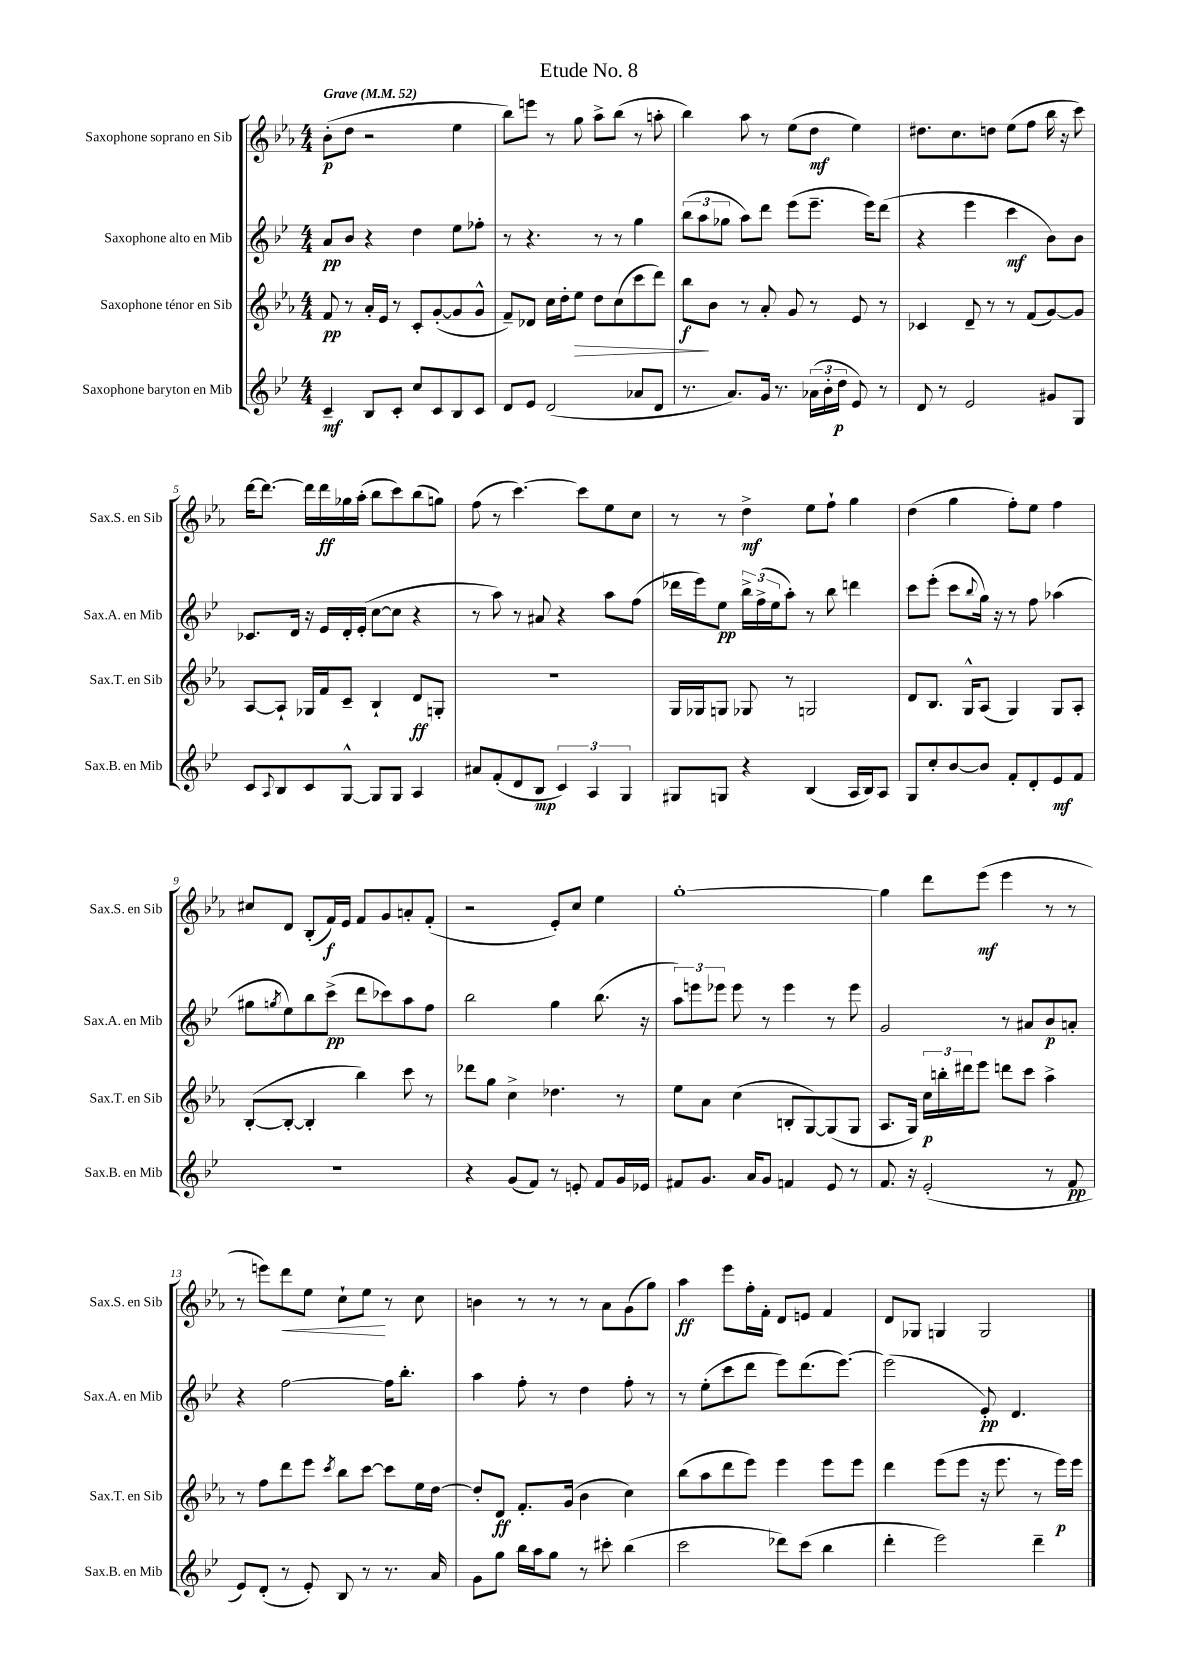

**kern	**dynam	**kern	**dynam	**kern	**dynam	**kern	**dynam
*part4	*part4	*part3	*part3	*part2	*part2	*part1	*part1
*staff4	*staff4	*staff3	*staff3	*staff2	*staff2	*staff1	*staff1
*I"Saxophone baryton en Mib	*	*I"Saxophone ténor en Sib	*	*I"Saxophone alto en Mib	*	*I"Saxophone soprano en Sib	*
*I'Sax.B. en Mib	*	*I'Sax.T. en Sib	*	*I'Sax.A. en Mib	*	*I'Sax.S. en Sib	*
*clefG2	*	*clefG2	*	*clefG2	*	*clefG2	*
*k[b-e-]	*	*k[b-e-a-]	*	*k[b-e-]	*	*k[b-e-a-]	*
*M4/4	*	*M4/4	*	*M4/4	*	*M4/4	*
*MM52	*	*MM52	*	*MM52	*	*MM52	*
=1	=1	=1	=1	=1	=1	=1	=1
!	!	!	!	!	!	!LO:TX:a:B:t=Grave	!
4c~/	mf	8f/	pp	8a/L	pp	(8b-'\L	p
.	.	8r	.	8b-/J	.	8dd\J	.
8B-/L	.	16a-'/LL	.	4r	.	2r	.
.	.	16e-/JJ	.	.	.	.	.
8c'/J	.	8r	.	.	.	.	.
8cc/L	.	8c'/L	.	4dd\	.	.	.
8c/	.	([8g'/	.	.	.	.	.
8B-/	.	8g/]	.	8ee-\L	.	4ee-\	.
8c/J	.	8g^^/J	.	8ff-X'\J	.	.	.
=2	=2	=2	=2	=2	=2	=2	=2
8d/L	.	8f~/L)	.	8r	.	8bb-\L)	.
8e-/J	.	8d-X/J	.	4.r	.	8eeen\J	.
(2d/	.	16cc\LL	.	.	.	8r	.
.	.	16dd'\J	.	.	.	.	.
!	!	!	!LO:HP:b	!	!	!	!
.	.	8ee-\J	>	.	.	8gg\	.
.	.	8dd\L	.	8r	.	8aa-^\L	.
.	.	(8cc\	.	8r	.	(8bb-\J	.
8a-X/L	.	8ccc\	.	4gg\	.	8r	.
8d/J	.	8ddd\J)	.	.	.	8aan'\	.
=3	=3	=3	=3	=3	=3	=3	=3
8.r	.	8bb-\L	f	(12bb-\L	.	4bb-\)	.
.	.	.	.	12aa\	.	.	.
.	.	8b-\J	]	.	.	.	.
.	.	.	.	12gg-X\J	.	.	.
8.a/L)	.	.	.	.	.	.	.
.	.	8r	.	8aa\L)	.	8aa-\	.
16g/Jk	.	8a-'/	.	8ddd\J	.	8r	.
8.r	.	.	.	.	.	.	.
.	.	8g/	.	(8eee-\L	.	(8ee-\L	.
(24a-X\LL	.	8r	.	8.eee-~\J	.	8dd\J	mf
24b-'\	.	.	.	.	.	.	.
24dd\JJ	p	.	.	.	.	.	.
8e-/)	.	8e-/	.	.	.	4ee-\)	.
.	.	.	.	16eee-\KL)	.	.	.
8r	.	8r	.	(8ddd\J	.	.	.
=4	=4	=4	=4	=4	=4	=4	=4
8d/	.	4c-X/	.	4r	.	8.dd#X\L	.
8r	.	.	.	.	.	.	.
.	.	.	.	.	.	8.cc\	.
2e-/	.	8d~/	.	4eee-\	.	.	.
.	.	8r	.	.	.	8ddn\J	.
.	.	8r	.	4ccc\	mf	(8ee-\L	.
.	.	(8f/L	.	.	.	8ff\J	.
8g#X/L	.	[8g/)	.	8b-\L)	.	16bb-\	.
.	.	.	.	.	.	16r	.
8G/J	.	8g/J]	.	8b-\J	.	8ccc\)	.
!!LO:LB:g=z
=5	=5	=5	=5	=5	=5	=5	=5
8c/L	.	[8A-/L	.	8.c-X/L	.	[16ddd\KL	.
.	.	.	.	.	.	8.ddd\J_	.
8qqA/	.	.	.	.	.	.	.
8B-/	.	8A-`/J]	.	.	.	.	.
.	.	.	.	16d/Jk	.	.	.
8c/	.	16G-X/LL	.	16r	.	16ddd\LL]	.
.	.	16f/J	.	16e-/LL	.	16ddd\	ff
[8G^^/J	.	8c~/J	.	16d'/	.	16gg-X\	.
.	.	.	.	(16e-'/JJ	.	(16aa-'\JJ	.
8G/L]	.	4B-`/	.	[8cc\L	.	8bb-\L	.
8G/J	.	.	.	8cc\J]	.	8ccc\)	.
4A/	.	8d/L	ff	4r	.	(8bb-\	.
.	.	8Gn'/J	.	.	.	8ggn\J)	.
=6	=6	=6	=6	=6	=6	=6	=6
8a#X/L	.	1r	.	8r	.	(8ff\	.
(8f'/	.	.	.	8aa\)	.	8r	.
8d/	.	.	.	8r	.	[4.ccc\)	.
8B-/J	mp	.	.	8a#X/	.	.	.
6c/)	.	.	.	4r	.	.	.
.	.	.	.	.	.	8ccc\L]	.
6A/	.	.	.	.	.	.	.
.	.	.	.	8aa\L	.	8ee-\	.
6G/	.	.	.	.	.	.	.
.	.	.	.	(8ff\J	.	8cc\J	.
=7	=7	=7	=7	=7	=7	=7	=7
8G#X/L	.	16G/LL	.	16ddd-X\LL	.	8r	.
.	.	16G-X/J	.	16eee-\J)	.	.	.
8Gn/J	.	8Gn/J	.	8ee-\J	pp	8r	.
4r	.	8G-X/	.	24bb-^\LL	.	4dd^\	mf
.	.	.	.	(24ff^\	.	.	.
.	.	.	.	24ee-\J	.	.	.
.	.	8r	.	8aa'\J)	.	.	.
(4B-/	.	2Gn/	.	8r	.	8ee-\L	.
.	.	.	.	8bb-\	.	8ff`\J	.
16A/LL	.	.	.	4dddn\	.	4gg\	.
16B-/J)	.	.	.	.	.	.	.
8A/J	.	.	.	.	.	.	.
=8	=8	=8	=8	=8	=8	=8	=8
8G/L	.	8d/L	.	8ccc\L	.	(4dd\	.
8cc'/	.	8.B-/J	.	(8eee-'\J	.	.	.
[8b-/	.	.	.	8ccc\L	.	4gg\	.
.	.	16G^^/KL	.	.	.	.	.
.	.	.	.	8qqbb-/	.	.	.
8b-/J]	.	(8A-/J	.	16gg\Jk)	.	.	.
.	.	.	.	16r	.	.	.
8f'/L	.	4G/)	.	8r	.	8ff'\L)	.
8d'/	.	.	.	8ff\	.	8ee-\J	.
8e-/	mf	8G/L	.	(4aa-X\	.	4ff\	.
8f/J	.	8A-'/J	.	.	.	.	.
!!LO:LB:g=z
=9	=9	=9	=9	=9	=9	=9	=9
1r	.	([8B-'/L	.	8gg#X\L	.	8cc#X/L	.
.	.	.	.	8qggn/	.	.	.
.	.	8B-'/J_	.	8ee-\)	.	8d/J	.
.	.	4B-'/]	.	8bb-\	.	(8B-'/L	.
.	.	.	.	(8ccc^\J	pp	16f/L)	f
.	.	.	.	.	.	16e-/JJ	.
.	.	4bb-\)	.	8ddd\L	.	8f/L	.
.	.	.	.	8ccc-X\)	.	8g/	.
.	.	8ccc\	.	8aa\	.	8an'/	.
.	.	8r	.	8ff\J	.	(8f'/J	.
=10	=10	=10	=10	=10	=10	=10	=10
4r	.	8ddd-X\L	.	2bb-\	.	2r	.
.	.	8gg\J	.	.	.	.	.
(8g/L	.	4cc^\	.	.	.	.	.
8f/J)	.	.	.	.	.	.	.
8r	.	4.dd-X\	.	4gg\	.	8e-'/L)	.
8en'/	.	.	.	.	.	8cc/J	.
8f/L	.	.	.	(8.bb-\	.	4ee-\	.
16g/L	.	8r	.	.	.	.	.
16e-X/JJ	.	.	.	16r	.	.	.
=11	=11	=11	=11	=11	=11	=11	=11
8f#X/L	.	8ee-\L	.	12aa\L)	.	[1gg'	.
.	.	.	.	12eeen\	.	.	.
8.g/J	.	8a-\J	.	.	.	.	.
.	.	.	.	12eee-X\J	.	.	.
.	.	(4cc\	.	8eee-\	.	.	.
16a/KL	.	.	.	.	.	.	.
8g/J	.	.	.	8r	.	.	.
4fn/	.	8Bn'/L	.	4eee-\	.	.	.
.	.	[8G/)	.	.	.	.	.
8e-/	.	(8G/]	.	8r	.	.	.
8r	.	8G/J	.	8eee-\	.	.	.
=12	=12	=12	=12	=12	=12	=12	=12
8.f/	.	8.A-/L	.	2g/	.	4gg\]	.
16r	.	16G/Jk)	.	.	.	.	.
(2e-'/	.	24cc\LL	p	.	.	8ddd\L	.
.	.	24bbn'\	.	.	.	.	.
.	.	24ddd#X\J	.	.	.	.	.
.	.	8eee-\J	.	.	.	(8eee-\J	mf
.	.	8dddn\L	.	8r	.	4eee-\	.
.	.	8ccc\J	.	8a#X/L	.	.	.
8r	.	4aa-^\	.	8b-/	p	8r	.
8f/	pp	.	.	8an'/J	.	8r	.
!!LO:LB:g=z
=13	=13	=13	=13	=13	=13	=13	=13
8e-/L)	.	8r	.	4r	.	8r	.
(8d'/J	.	8ff\L	.	.	.	8eeen\L)	.
!	!	!	!	!	!	!	!LO:HP:b
8r	.	8ddd\	.	[2ff\	.	8ddd\	<
8e-'/)	.	8eee-\J	.	.	.	8ee-\J	.
.	.	8qccc/	.	.	.	.	.
8B-/	.	8bb-\L	.	.	.	8cc`\L	.
8r	.	[8ccc\J	.	.	.	8ee-\J	.
8.r	.	8ccc\L]	.	16ff\KL]	.	8r	[
.	.	.	.	8.bb-'\J	.	.	.
.	.	16ee-\L	.	.	.	8cc\	.
16a/	.	[16dd\JJ	.	.	.	.	.
=14	=14	=14	=14	=14	=14	=14	=14
8g\L	.	8dd'/L]	.	4aa\	.	4bn\	.
8gg\J	.	8d/J	ff	.	.	.	.
16bb-\LL	.	8.f'/L	.	8ff'\	.	8r	.
16aa\J	.	.	.	.	.	.	.
8gg\J	.	.	.	8r	.	8r	.
.	.	(16g/Jk	.	.	.	.	.
8r	.	4b-\	.	4dd\	.	8r	.
8ccc#X'\	.	.	.	.	.	8a-\L	.
(4bb-\	.	4cc\)	.	8ff'\	.	(8g\	.
.	.	.	.	8r	.	8gg\J)	.
=15	=15	=15	=15	=15	=15	=15	=15
2ccc\	.	(8bb-\L	.	8r	.	4aa-\	ff
.	.	8aa-\	.	(8ee-'\L	.	.	.
.	.	8ddd\	.	8ccc\	.	8eee-\L	.
.	.	8eee-\J)	.	8ddd\J	.	16ff'\L	.
.	.	.	.	.	.	16f'\JJ	.
8ddd-X\L)	.	4eee-\	.	8eee-\L)	.	8d/L	.
(8ccc\J	.	.	.	(8.ddd\	.	8en/J	.
4bb-\	.	8eee-\L	.	.	.	4f/	.
.	.	.	.	[8.eee-\J)	.	.	.
.	.	8eee-\J	.	.	.	.	.
=16	=16	=16	=16	=16	=16	=16	=16
4ddd'\	.	4ddd\	.	(2eee-\]	.	8d/L	.
.	.	.	.	.	.	8G-X/J	.
2eee-\)	.	(8eee-\L	.	.	.	4Gn/	.
.	.	8eee-\J	.	.	.	.	.
.	.	16r	.	8e-'/)	pp	2G/	.
.	.	8.eee-\	.	.	.	.	.
.	.	.	.	4.d/	.	.	.
4ddd~\	.	8r	.	.	.	.	.
.	.	16eee-\LL)	p	.	.	.	.
.	.	16eee-\JJ	.	.	.	.	.
==	==	==	==	==	==	==	==
*-	*-	*-	*-	*-	*-	*-	*-
